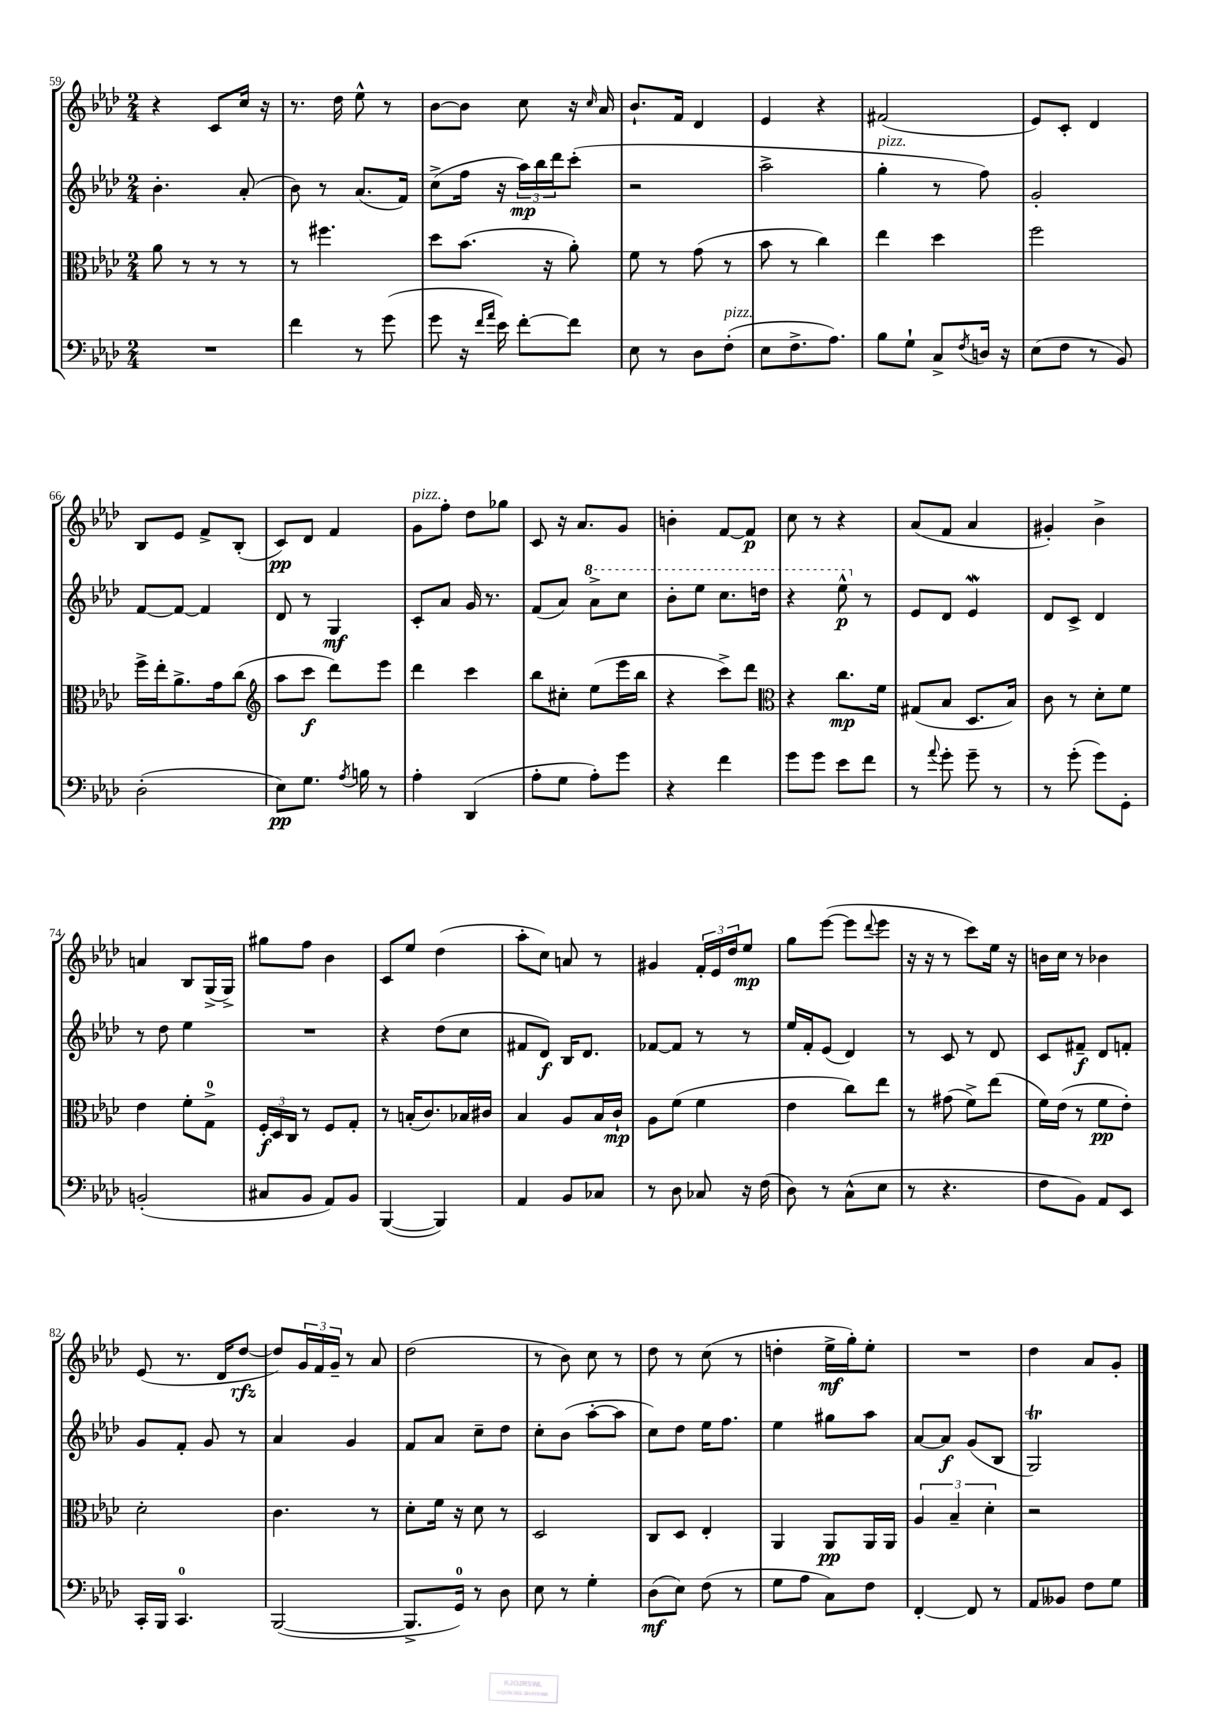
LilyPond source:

<<
\new StaffGroup <<
\new Staff = "s0" {
    \clef treble \key aes \major \numericTimeSignature \time 2/4
    r4 c'8 c''16 r16 |
    r8. des''16 ees''8-^ r8 |
    bes'8~ bes'8 c''8 r16 \grace { c''16 } aes'16 |
    bes'8.-! f'16 des'4 |
    ees'4 r4 |
    fis'2( |
    ees'8) c'8-. des'4 |
    bes8 ees'8 f'8-> bes8-.( |
    c'8\pp) des'8 f'4 |
    g'8^\markup { \italic "pizz." } f''8-. des''8 ges''8 |
    c'8 r16 aes'8. g'8 |
    b'4-. f'8~ f'8\p |
    c''8 r8 r4 |
    aes'8( f'8 aes'4 |
    gis'4-.) bes'4-> |
    a'4 bes8 g16->( g16->) |
    gis''8 f''8 bes'4 |
    c'8 ees''8 des''4( |
    aes''8-. c''8) a'8 r8 |
    gis'4 \tuplet 3/2 { f'16-. ees'16 des''16 } ees''8\mp |
    g''8 ees'''8~( ees'''8 \appoggiatura { des'''8 } ees'''8 |
    r16 r16 r8 c'''8) ees''16 r16 |
    b'16 c''16 r8 bes'4 |
    ees'8( r8. des'16 des''8~\rfz |
    des''8) \tuplet 3/2 { g'16 f'16 g'16-- } r8 aes'8 |
    des''2( |
    r8 bes'8) c''8 r8 |
    des''8 r8 c''8( r8 |
    d''4-. ees''16->\mf g''16-.) ees''8-. |
    R2 |
    des''4 aes'8 g'8-. \bar "|." |
}
\new Staff = "s1" {
    \clef treble \key aes \major \numericTimeSignature \time 2/4
    bes'4.-. aes'8-.( |
    bes'8) r8 aes'8.( f'16) |
    c''8->( f''16 r16 \tuplet 3/2 { aes''16\mp) bes''16 des'''16 } c'''8-.( |
    r2 |
    aes''2-> |
    g''4-.^\markup { \italic "pizz." } r8 f''8) |
    g'2-. |
    f'8~ f'8~ f'4 |
    des'8 r8 g4\mf |
    c'8-. aes'8 g'16 r8. |
    f'8( aes'8) \ottava #1 aes''8-> c'''8 |
    bes''8-. ees'''8 c'''8. d'''16 |
    r4 ees'''8-^\p \ottava #0 r8 |
    ees'8 des'8 ees'4\mordent |
    des'8 c'8-> des'4 |
    r8 des''8 ees''4 |
    R2 |
    r4 des''8( c''8 |
    fis'8 des'8\f) bes16 des'8. |
    fes'8~ fes'8 r8 r8 |
    ees''16 f'16-. ees'8( des'4) |
    r8 c'8 r8 des'8 |
    c'8 fis'8--\f des'8 f'8-. |
    g'8 f'8-. g'8 r8 |
    aes'4 g'4 |
    f'8 aes'8 c''8-- des''8 |
    c''8-. bes'8( aes''8~-. aes''8 |
    c''8) des''8 ees''16 f''8. |
    ees''4 gis''8 aes''8 |
    aes'8~ aes'8\f g'8( bes8 |
    g2\trill) \bar "|." |
}
\new Staff = "s2" {
    \clef alto \key aes \major \numericTimeSignature \time 2/4
    aes'8 r8 r8 r8 |
    r8 fis''4. |
    des''8 bes'8.( r16 aes'8-.) |
    f'8 r8 g'8( r8 |
    bes'8 r8 c''4) |
    ees''4 des''4 |
    f''2 |
    f''16-> ees''16-. aes'8.-> g'16 c''8( |
    \clef treble aes''8 c'''8\f des'''8) ees'''8 |
    des'''4 c'''4 |
    bes''8 cis''8-. ees''8( ees'''16 bes''16 |
    r4 c'''8->) des'''8 |
    \clef alto r4 c''8.\mp f'16 |
    gis8( bes8 des8. bes16) |
    c'8 r8 des'8-. f'8 |
    ees'4 f'8-. g8-0-> |
    \tuplet 3/2 { f16-.\f des16 c16 } r8 f8 g8-. |
    r8 b16-.( c'8.) bes16 cis'16 |
    bes4 aes8 bes16 c'16-!\mp |
    aes8 f'8( f'4 |
    ees'4 c''8) ees''8 |
    r8 gis'8( f'8->) ees''8( |
    f'16) ees'16( r8 f'8\pp ees'8-.) |
    des'2-. |
    c'4. r8 |
    des'8-. f'16 r16 des'8 r8 |
    des2 |
    c8 des8 ees4-. |
    aes,4 aes,8\pp aes,16 aes,16 |
    \tuplet 3/2 { aes4 bes4-- des'4-. } |
    r2 \bar "|." |
}
\new Staff = "s3" {
    \clef bass \key aes \major \numericTimeSignature \time 2/4
    R2 |
    f'4 r8 g'8( |
    g'8 r16 \grace { f'16 aes'16 } ees'16) f'8~-. f'8 |
    ees8 r8 des8 f8-.^\markup { \italic "pizz." }( |
    ees8 f8.-> aes8.) |
    bes8 g8-! c8-> \acciaccatura { f8 } d16 r16 |
    ees8( f8 r8 bes,8) |
    des2-.( |
    ees8\pp) g8. \acciaccatura { aes8 } b16 r8 |
    aes4-. des,4( |
    aes8-. g8 aes8-.) g'8 |
    r4 f'4 |
    g'8 g'8 ees'8 f'8 |
    r8 \appoggiatura { aes'8 } g'8-. g'8-- r8 |
    r8 g'8-.( g'8) g,8-. |
    b,2-.( |
    cis8 bes,8 aes,8) bes,8 |
    bes,,4~( bes,,4) |
    aes,4 bes,8 ces8 |
    r8 des8 ces8 r16 f16( |
    des8) r8 c8-^( ees8 |
    r8 r4. |
    f8 bes,8) aes,8 ees,8 |
    c,16-. bes,,16 c,4.-0 |
    bes,,2~( |
    bes,,8.-> g,16-0) r8 des8 |
    ees8 r8 g4-. |
    des8\mf( ees8) f8( r8 |
    g8 aes8 c8) f8 |
    f,4~-. f,8 r8 |
    aes,8 beses,8 f8 g8 \bar "|." |
}
>>
>>
\layout { \context { \Score currentBarNumber = #59 } }
